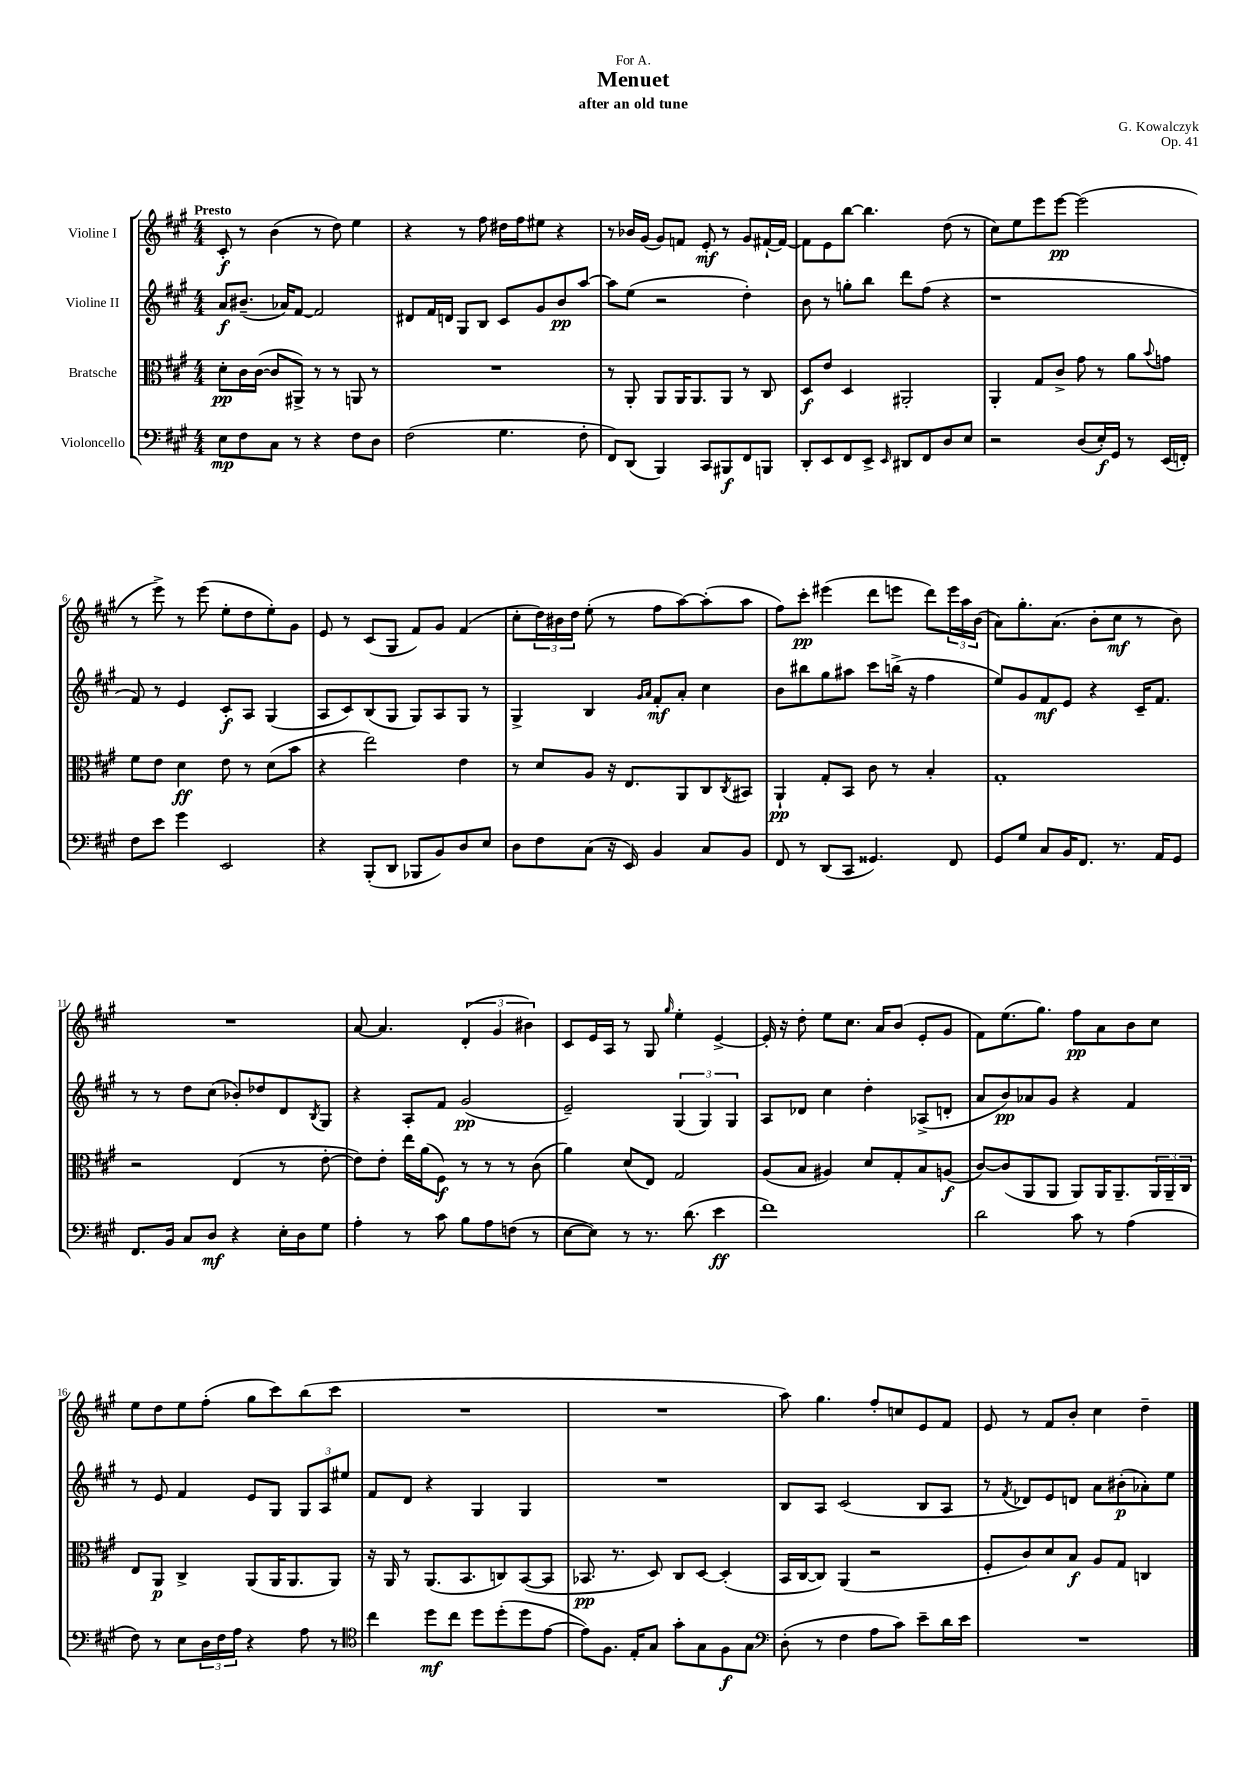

**kern	**kern	**kern	**kern
*staff4	*staff3	*staff2	*staff1
*clefF4	*clefC3	*clefG2	*clefG2
*k[f#c#g#]	*k[f#c#g#]	*k[f#c#g#]	*k[f#c#g#]
*M4/4	*M4/4	*M4/4	*M4/4
8E\L	8d'\L	8a/L	8c#'/
8F#\	16c#\L	(8.b#~/J	8r
.	([16c#\JJ	.	.
8C#\J	8c#/]L	.	(4b\
.	.	16a-/LK)	.
8r	8AA#^/J)	[8f#/J	.
4r	8r	2f#/]	8r
.	8r	.	8dd\)
8F#\L	8AA/	.	4ee\
8D\J	8r	.	.
=	=	=	=
(2F#\	1r	8d#/L	4r
.	.	16f#/L	.
.	.	16d/JJ	.
.	.	8G#/L	8r
.	.	8B/J	8ff#\
4.G#\	.	8c#/L	16dd#\LL
.	.	.	16ff#\J
.	.	8g#/	8ee#\J
.	.	8b/	4r
8F#'\	.	[8aa/J	.
=	=	=	=
8FF#/L)	8r	8aa\]L	8r
(8DD/J	8AA'/	(8ee\J	16b-/LL
.	.	.	(16g#/JJ
4BBB/)	8AA/L	2r	8g#/L)
.	16AA/K	.	8f/J
.	8.AA/	.	.
8CC#/L	.	.	8e'/
8BBB#/	8AA/J	.	8r
8FF#/	8r	4dd'\)	8g#/L
8BBB/J	8C#/	.	[16f#`/L
.	.	.	16f#/_JJ
=	=	=	=
8DD'/L	8D/L	8b\	8f#\]L
8EE/	8e/J	8r	8e\
8FF#/	4D/	8gg'\L	[8bb\J
8EE^/J	.	8bb\J	4.bb\]
16qqEE/	.	.	.
8DD#/L	2AA#'/	8ddd\L	.
8FF#/	.	(8ff#\J	.
8D/	.	4r	(8dd\
8E/J	.	.	8r
=	=	=	=
2r	4AA'/	1r	8cc#\L)
.	.	.	8ee\
.	8G#/L	.	8eee\
.	8c#^/J	.	[8eee\J
(8D/L	8g#\	.	(2eee\]
16E'/L)	8r	.	.
16GG#/JJ	.	.	.
8r	8a\L	.	.
.	8qqb/	.	.
(16EE/LL	8g\J	.	.
16FF'/JJ)	.	.	.
=	=	=	=
8F#\L	8f#\L	8f#/)	8r
8e\J	8e\J	8r	8eee^\)
4g#\	4d\	4e/	8r
.	.	.	(8eee\
2EE/	8e\	8c#'/L	8ee'\L
.	8r	8A/J	8dd\
.	(8d\L	(4G#/	8ee'\)
.	8b\J	.	8g#\J
=	=	=	=
4r	4r	8A/L	8e/
.	.	8c#/)	8r
(8BBB'/L	2ee\)	(8B/	(8c#/L
8DD/J	.	8G#/J	8G#/J
8BBB-/L	.	8G#/L)	8f#/L)
8BB/)	.	8A/	8g#/J
8D/	4e\	8G#/J	(4f#/
8E/J	.	8r	.
=	=	=	=
8D\L	8r	4G#^/	8cc#'\L
8F#\	8d/L	.	24dd\L)
.	.	.	24b#\
.	.	.	24dd\JJ
(8C#\J	8A/J	4B/	(8ee'\
16r	16r	.	8r
16EE/)	8.E/L	.	.
.	.	16qqg#/LL	.
.	.	16qqa/JJ	.
4BB/	.	8f#'/L	8ff#\L
.	8AA/	8a'/J	[8aa\)
8C#/L	8C#/	4cc#\	(8aa'\]
.	8qC#/	.	.
8BB/J	8BB#/J	.	8aa\J
=	=	=	=
8FF#/	4AA`/	8b\L	8ff#\L)
8r	.	8bb#\	8ccc#'\J
(8DD/L	8G#'/L	8gg#\	(4eee#\
8CC#/J	8BB/J	8aa#\J	.
4.GG##/)	8c#\	8ccc#\L	8ddd\L
.	8r	(16bb^\Jk	8eee\J
.	.	16r	.
.	4B'/	4ff#\	8ddd\L)
8FF#/	.	.	24eee\L
.	.	.	24aa\
.	.	.	(24b\JJ
=	=	=	=
8GG#/L	1G#'	8ee/L)	8a\L)
8G#/J	.	8g#/	8.gg#'\
8C#/L	.	8f#/	.
.	.	.	(8.a\J
16BB/K	.	8e/J	.
8.FF#/J	.	.	.
.	.	4r	8b'\L
8.r	.	.	8cc#\J
.	.	16c#~/LK	8r
16AA/LK	.	8.f#/J	.
8GG#/J	.	.	8b\)
=	=	=	=
8.FF#/L	2r	8r	1r
.	.	8r	.
16BB/Jk	.	.	.
8C#/L	.	8dd\L	.
8D/J	.	(8cc#\J	.
4r	(4E/	8b-'/L)	.
.	.	8dd-/	.
16E'\LL	8r	8d/	.
16D\J	.	.	.
.	.	8qB/	.
8G#\J	[8e'\	8G#/J	.
=	=	=	=
4A'\	8e\]L)	4r	[8a/
.	8e'\J	.	4.a/]
8r	16ee\LL	8A'/L	.
.	(16a\J	.	.
8c#\	8F#\J)	8f#/J	.
8B\L	8r	(2g#/	(6d'/
8A\	8r	.	.
.	.	.	6g#/
(8F\J	8r	.	.
.	.	.	6b#\)
8r	(8c#\	.	.
=	=	=	=
[8E\L	4a\)	2e~/)	8c#/L
8E\]J)	.	.	16e/L
.	.	.	16A/JJ
8r	(8d/L	.	8r
8.r	8E/J)	.	8G#/
.	.	.	16qqgg#/
.	2G#/	(6G#/	4ee'\
(8.d\	.	.	.
.	.	6G#/)	.
4e\	.	.	[4e^/
.	.	6G#/	.
=	=	=	=
1f#)	(8A/L	8A/L	16e'/]
.	.	.	16r
.	8B/J	8d-/J	8dd'\
.	4A#/)	4cc#\	8ee\L
.	.	.	8.cc#\J
.	8d/L	4dd'\	.
.	.	.	16a/LK
.	8G#'/	.	(8b/J
.	8B/	(8A-^/L	8e'/L
.	(8A/J	8d'/J	8g#/J
=	=	=	=
2d\	[8c#/L)	8a/L	8f#\L)
.	(8c#/]	8b/)	(8.ee\
.	8AA/	8a-/	.
.	.	.	8.gg#\J)
.	8AA/J	8g#/J	.
8c#\	8AA/L)	4r	8ff#\L
8r	16AA/K	.	8a\
.	8.AA~/	.	.
(4A\	.	4f#/	8b\
.	24AA/L	.	8cc#\J
.	24AA~/	.	.
.	24C#/JJ	.	.
=	=	=	=
8F#\)	8E/L	8r	8ee\L
8r	8AA/J	8e/	8dd\
8E\L	4C#^/	4f#/	8ee\
24D\L	.	.	(8ff#'\J
24F#\	.	.	.
24A\JJ	.	.	.
4r	(8AA/L	8e/L	8gg#\L
.	16AA/K	8G#/J	8ccc#\)
.	8.AA/	.	.
8A\	.	12G#/L	(8bb\
.	.	12A/	.
8r	8AA/J)	.	8ccc#\J
.	.	12ee#/J	.
=	=	=	=
*clefC4	*	*	*
4cc#\	16r	8f#/L	1r
.	16AA/	.	.
.	8r	8d/J	.
8dd\L	(8.AA/L	4r	.
8cc#\J	.	.	.
.	8.BB/	.	.
8dd\L	.	4G#/	.
(8dd'\	8C/)	.	.
8dd\	([8BB/	4G#/	.
[8e\J	8BB/]J	.	.
=	=	=	=
8e\]L)	8.BB-/	1r	1r
8.F#\J	.	.	.
.	8.r	.	.
16E'/LK	.	.	.
8G#/J	8D/)	.	.
8g#'\L	8C#/L	.	.
8G#\	[8D/J	.	.
8F#\	(4D'/]	.	.
8G#\J	.	.	.
=	=	=	=
*clefF4	*	*	*
(8D'\	16BB/LL	8B/L	8aa\)
.	[16C#/J	.	.
8r	8C#/]J)	8A/J	4.gg#\
4F#\	(4AA/	(2c#/	.
8A\L	2r	.	8ff#'/L
8c#\J)	.	.	8cc/
8e~\L	.	8B/L	8e/
16d\L	.	8A/J	8f#/J
16e\JJ	.	.	.
=	=	=	=
1r	8F#'/L	8r	8e/
.	.	8qf#/	.
.	8c#/)	8d-/L)	8r
.	8d/	8e/	8f#/L
.	8B/J	8d/J	8b'/J
.	8A/L	8a\L	4cc#\
.	8G#/J	(8b#'\	.
.	4C/	8a-'\)	4dd~\
.	.	8ee\J	.
==	==	==	==
*-	*-	*-	*-
